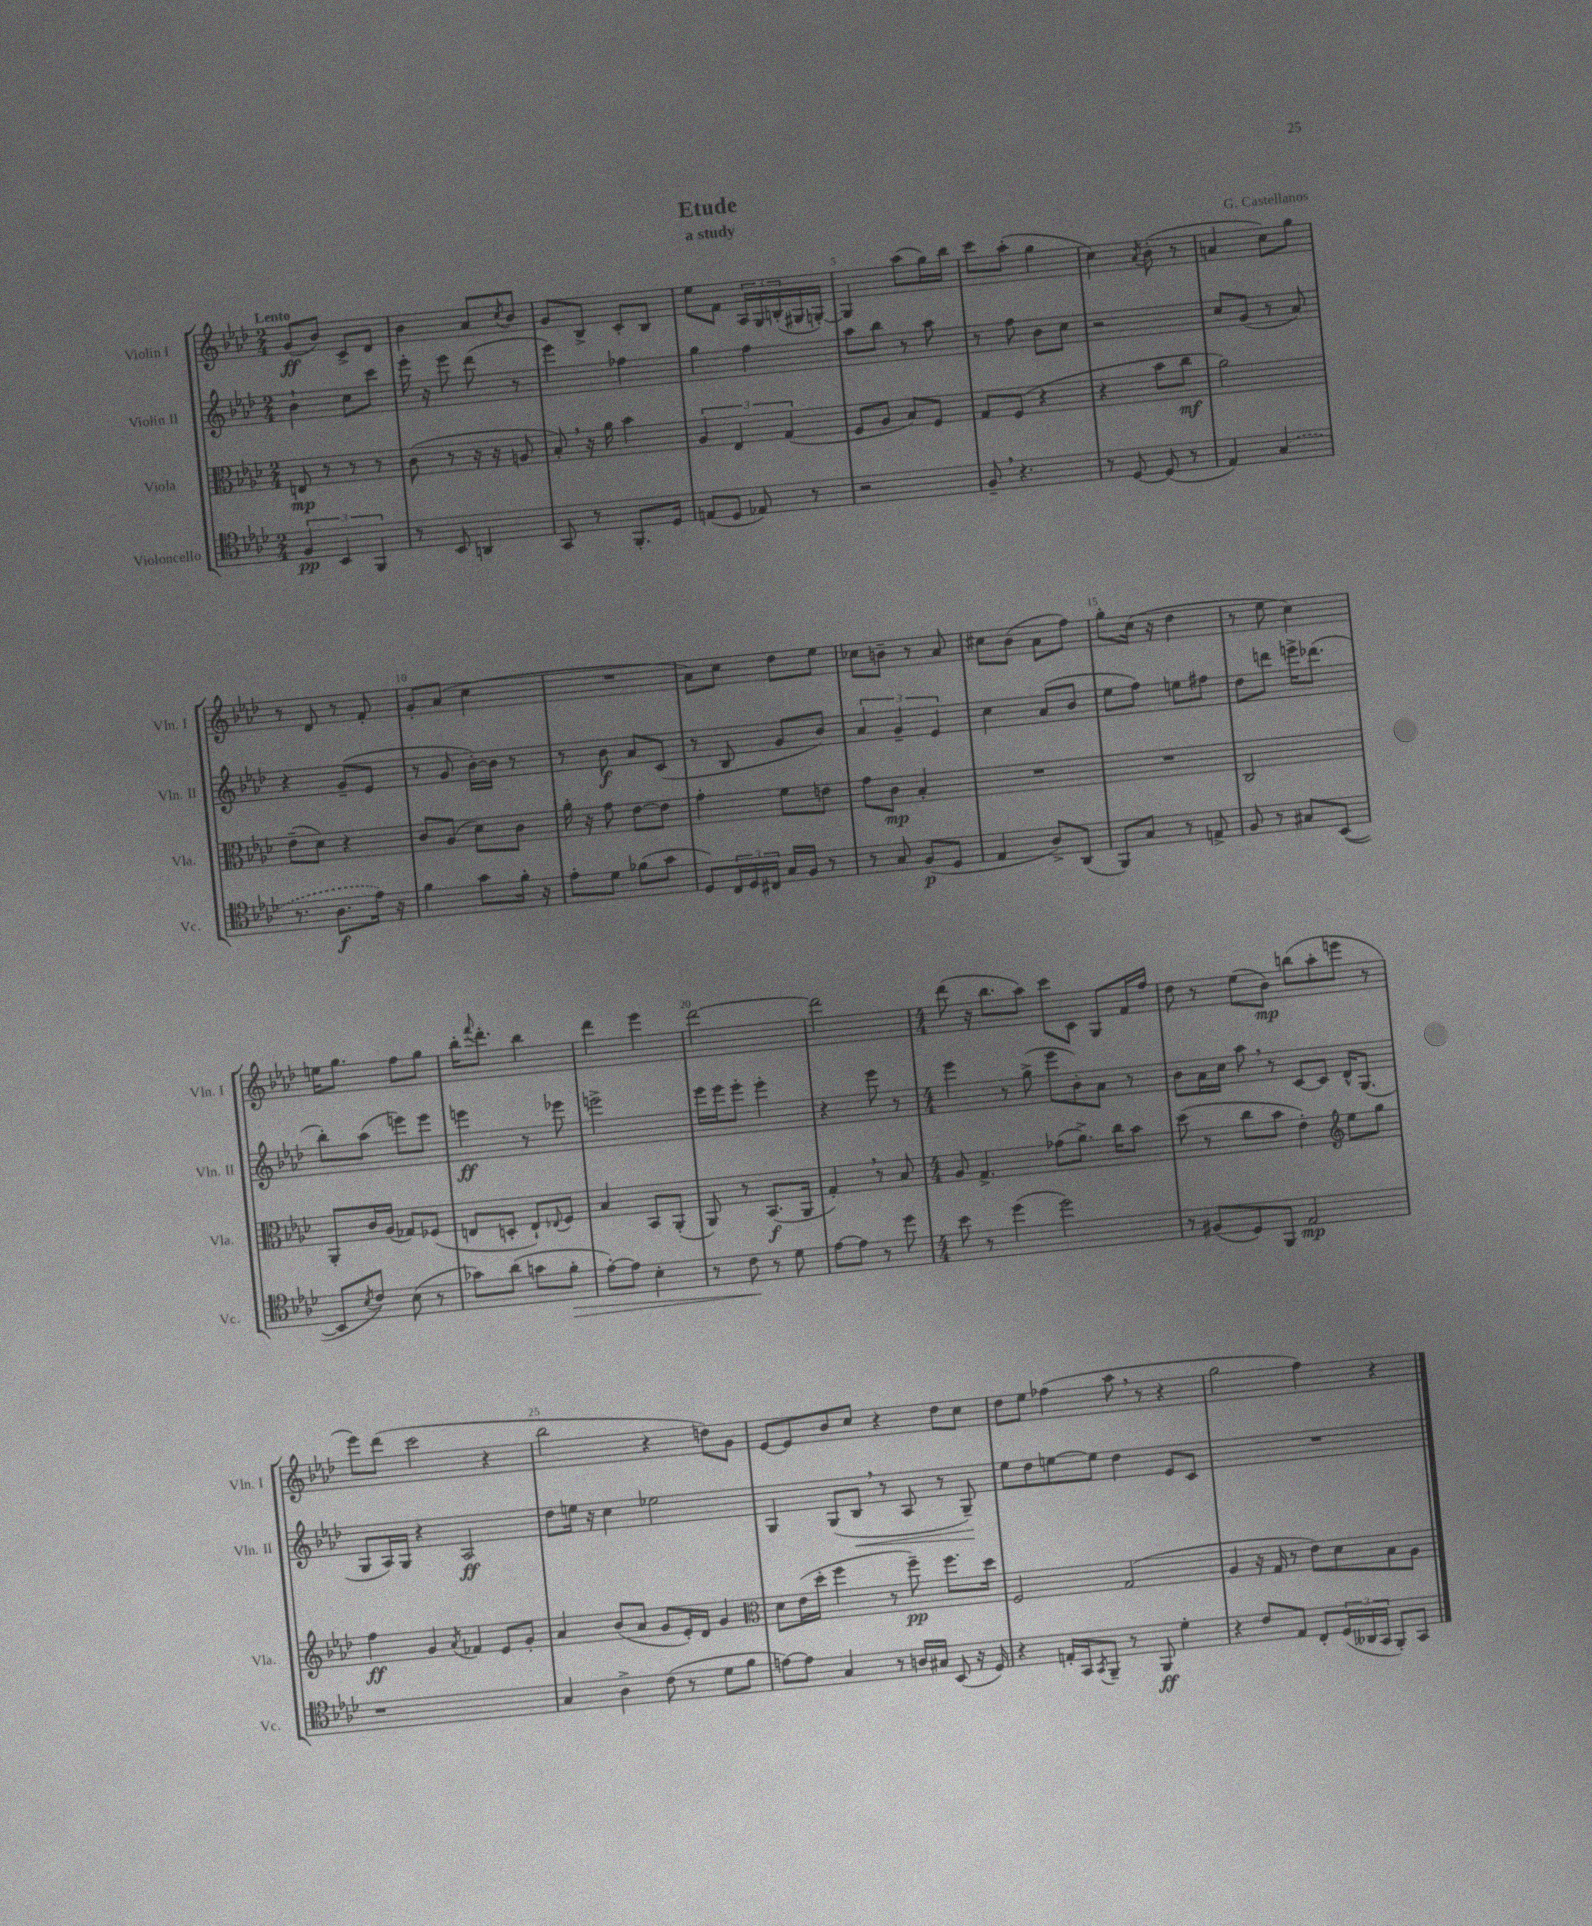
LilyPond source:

\header { title = "Etude" composer = "G. Castellanos" subtitle = "a study" }
<<
\new StaffGroup <<
\new Staff = "s0" \with { instrumentName = "Violin I" shortInstrumentName = "Vln. I" } {
    \clef treble \key aes \major \numericTimeSignature \time 2/4 \tempo "Lento"
    g'8\ff( bes'8) c'8-> des'8 |
    bes'4 aes'8 \acciaccatura { c''8 } bes'8 |
    g'8 bes8-> c'8-. bes8 |
    ees''8 f'8 \tuplet 3/2 { aes16 g16 b16-.( } gis16 g16~-.) |
    g4 aes''8( g''16) bes''16 |
    c'''8 aes''8-.( g''4 |
    c''4) \acciaccatura { aes'8 } bes'8-.( r8 |
    a'4 c''8) g''8 |
    r8 des'8 r8 f'8-. |
    g'8-. aes'8( c''4 |
    R2 |
    aes'8) c''8 des''8 ees''8 |
    ces''8 b'8-- r8 aes'8 |
    cis''8 bes'8( aes'8 f''8) |
    g''8-. c''16( r16 des''4 |
    r8 ees''8 c''4) |
    e''16 g''8. f''8 g''8 |
    bes''16-. \appoggiatura { f'''8 } des'''8.-. bes''4 |
    des'''4 ees'''4 |
    des'''2~ |
    des'''2 |
    \numericTimeSignature \time 4/4 des'''8( r16 bes''8. aes''8) c'''8 c'8 g8 f'16 f''16 |
    des''8 r8 ees''8( bes'8\mp) b''8( aes''8-. e'''8 r8 |
    ees'''8) des'''8( c'''2 r4 |
    bes''2 r4 d''8) g'8 |
    ees'8~ ees'8 bes'8 c''8 r4 des''8 c''8 |
    des''8 ees''8 fes''4( aes''8 \breathe r8 r4 |
    g''2 f''4) r4 \bar "|." |
}
\new Staff = "s1" \with { instrumentName = "Violin II" shortInstrumentName = "Vln. II" } {
    \clef treble \key aes \major \numericTimeSignature \time 2/4
    bes'4-! c''8 c'''8 |
    ees'''16-. r16 ees'''8 des'''8( r8 |
    ees'''4) fes''4 |
    g''4 f''4 |
    aes''8 bes''8 r8 aes''8 |
    r8 f''8 bes'8 c''8 |
    r2 |
    c''8 g'8( r8 aes'8) |
    r4 g'8--( ees'8 |
    r8 g'8 bes'16~-.) bes'16 r8 |
    r8 bes'8\f aes'8 c'8( |
    r8 bes8 g'8 bes'8) |
    \tuplet 3/2 { aes'4 g'4-- ees'4 } |
    c''4 aes'8( bes'8 |
    ees''8 f''8) e''8 fis''8 |
    des''8 d'''8 e'''16-> des'''8.( |
    bes''8-.) aes''8( e'''8) e'''8 |
    e'''4\ff r8 ees'''8 |
    e'''2-> |
    ees'''16 ees'''16 ees'''8-. ees'''4-. |
    r4 ees'''8 r8 |
    \numericTimeSignature \time 4/4 ees'''4 r8 g''8->( ees'''8 bes'8-.) aes'8 r8 |
    bes'8 aes'16 c''16 aes''8 \breathe r8 c'8~ c'8 des'16-^ g8.( |
    g8 aes16) g16 r4 aes2\ff |
    des''8 e''16 r16 c''4 ees''2 |
    g4 g8( bes8\< \breathe r8 aes8 r8 g8--\!) |
    ees''8 des''8 e''8~ e''8 des''4 ees'8 c'8 |
    R1 \bar "|." |
}
\new Staff = "s2" \with { instrumentName = "Viola" shortInstrumentName = "Vla." } {
    \clef alto \key aes \major \numericTimeSignature \time 2/4
    e8\mp r8 r8 r8 |
    c'8( r8 r16 r16 a8 |
    bes8-.) \breathe r16 aes'16 bes'4 |
    \tuplet 3/2 { aes4 ees4 g4( } |
    f8 aes8 bes8) f8 |
    g8 f8( r4 |
    r4 bes'8 c''8\mf |
    aes'2) |
    ees'8--( des'8) r4 |
    c'8 aes8( des'8) c'8 |
    aes'16-. r16 g'8 ees'8~ ees'8 |
    g'4-. f'8 e'8 |
    g'8 c'8\mp bes4-. |
    R2 |
    R2 |
    c2 |
    aes,8-. c'16 aes16( ges8) fes8( |
    e8 d8-. e8-!) \appoggiatura { ees8 } f8 |
    bes4 bes,8 aes,8-.( |
    aes,8) r8 bes,8.\f( aes,16 |
    g4-.) \breathe r8 bes8 |
    \numericTimeSignature \time 4/4 aes8 g4.-> ges'8( aes'8.->) c''16 bes'8 |
    des''8( r8 c''8 bes'8 ees'4-.) \clef treble ees''8 g''8 |
    f''4\ff g'4 \acciaccatura { aes'8 } fes'4 ees'8 g'8-. |
    aes'4 bes'8( aes'8 g'8 ees'16-.) des'16 g'4 |
    \clef alto des'8 ees'16( des''16-. f''4 r8 f''8--\pp) f''8. des''16 |
    f2 g2( |
    aes4 r16 g16 r8 ees'8) des'8 bes8 aes8 \bar "|." |
}
\new Staff = "s3" \with { instrumentName = "Violoncello" shortInstrumentName = "Vc." } {
    \clef tenor \key aes \major \numericTimeSignature \time 2/4
    \tuplet 3/2 { f4\pp bes,4 f,4 } |
    r8 bes,8 a,4 |
    g,8 r8 f,8.-. des16 |
    e8( des8 ees8) r8 |
    r2 |
    f8-- \breathe r4. |
    r8 des8~ des8( r8 |
    ees4) \once \slurDashed g4( |
    r8. aes8.\f ees'16) r16 |
    f'4 g'8 f'16-. r16 |
    ees'8-. des'8 fes'8( g'8 |
    des8) \tuplet 3/2 { c16 des16 cis16 } g16 f16 r8 |
    r8 g8 f8\p( des8 |
    ees4 aes8->) aes,8( |
    f,8) g8 r8 e8-> |
    f8 r8 gis8 bes,8~( |
    bes,8 \acciaccatura { bes8 } c'8) bes8( r8 |
    ges'8) aes'8( g'8 f'8-.\> |
    ees'8~-.) ees'8 bes4-. |
    r8 c'8\! r8 des'8 |
    ees'8~ ees'8 r8 des''8 |
    \numericTimeSignature \time 4/4 bes'8 r8 des''4( des''2) |
    r8 fis8( des8) f,8 ees2\mp |
    r1 |
    g4 aes4-> c'8( r8 des'8 f'8 |
    e'8~) e'8 g4 r8 a16 gis16 bes,8( r16 des16) |
    r4 e16-. g,16 \acciaccatura { g,8 } f,8-- r8 f,8\ff des'4-. |
    r4 c'8 ees8 c8-. \tuplet 3/2 { des16( aeses,16 g,16 } f,8-.) g,8 \bar "|." |
}
>>
>>
\layout { \context { \Score \override BarNumber.break-visibility = ##(#f #t #t) barNumberVisibility = #(every-nth-bar-number-visible 5) } }
